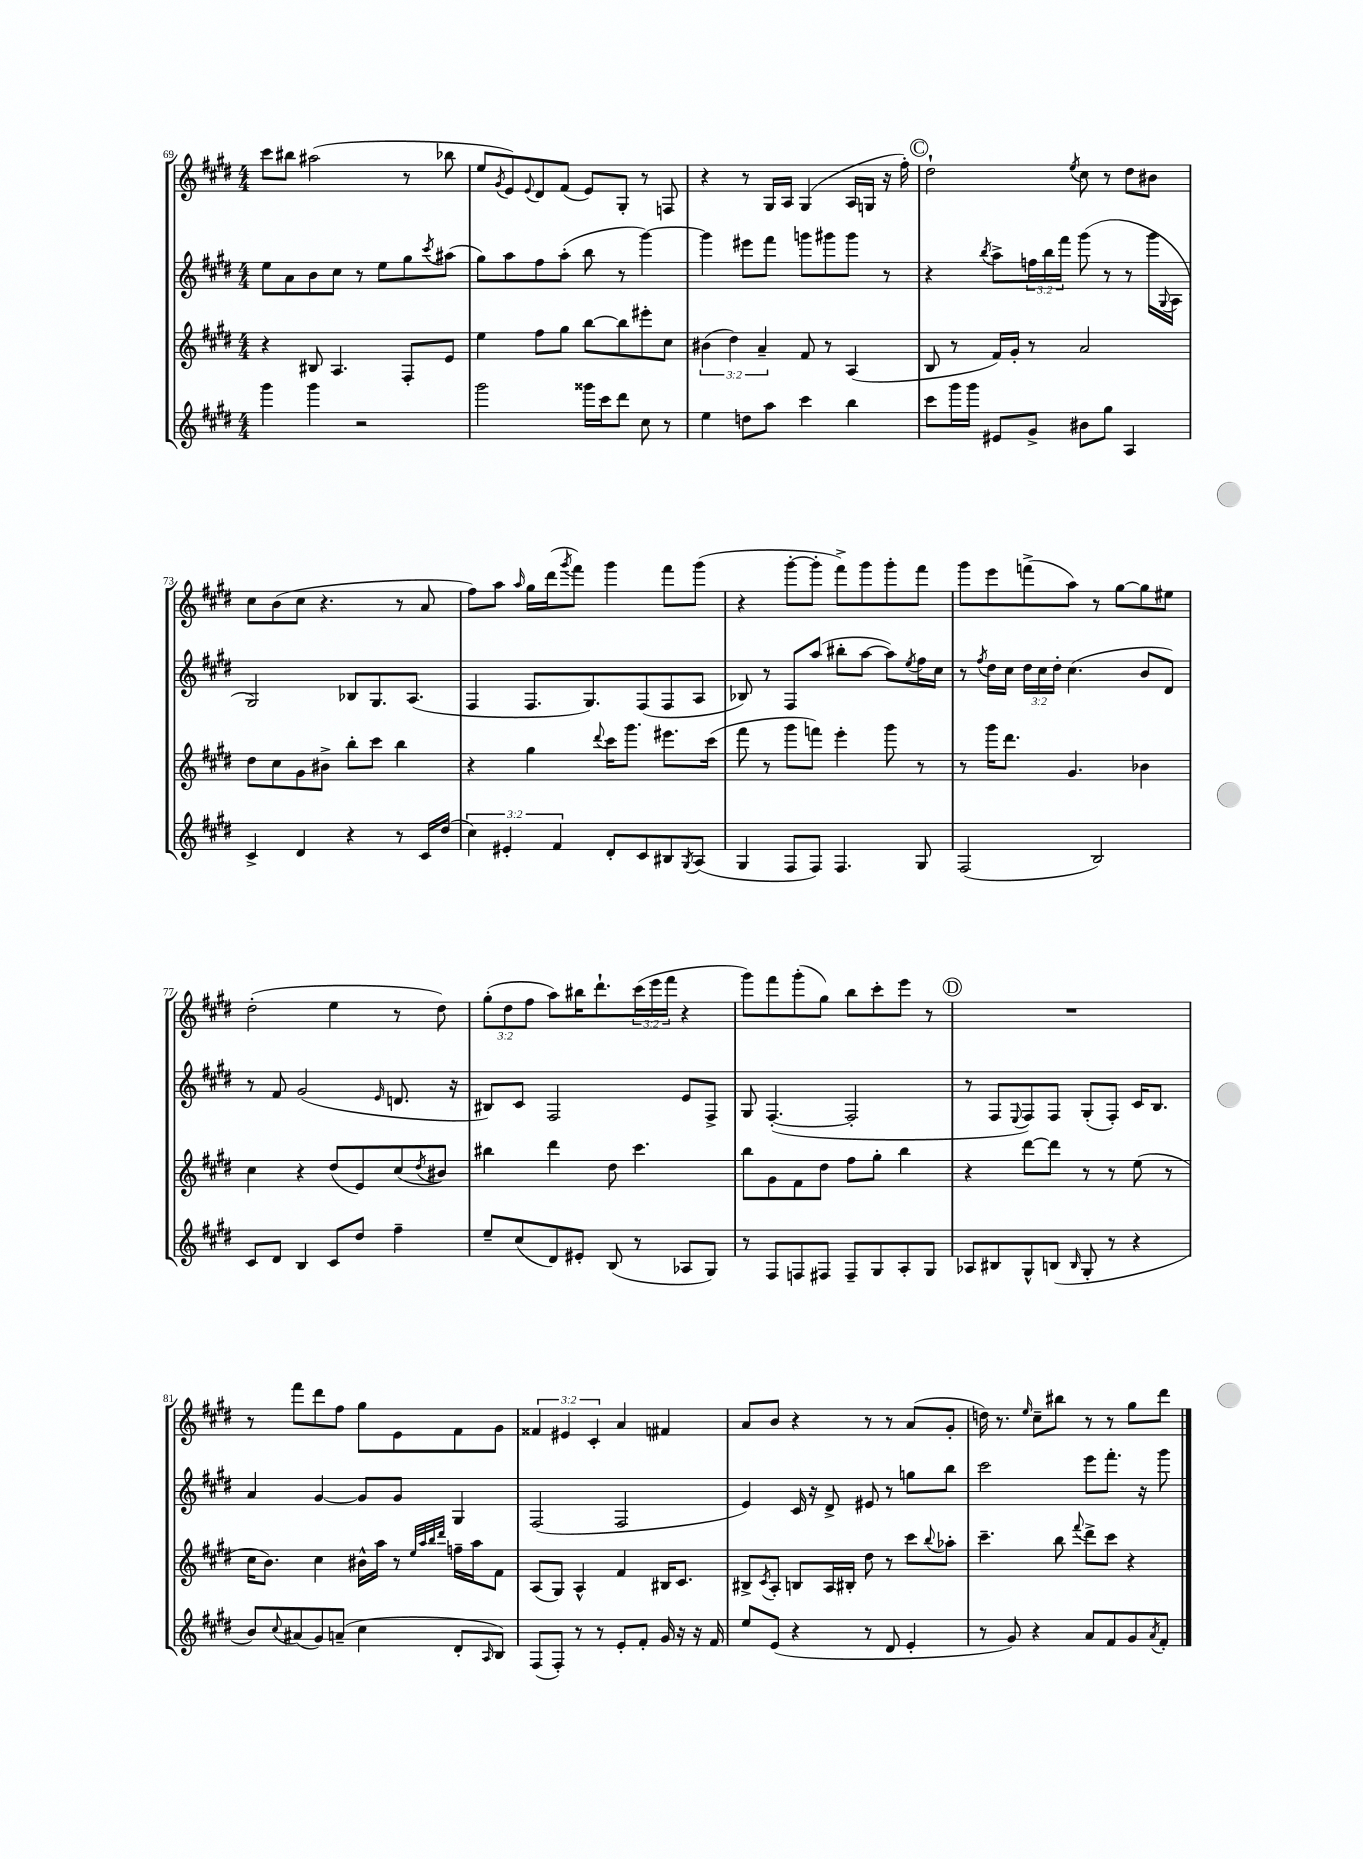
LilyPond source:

<<
\new StaffGroup <<
\new Staff = "s0" {
    \clef treble \key e \major \numericTimeSignature \time 4/4 \override Staff.TupletNumber.text = #tuplet-number::calc-fraction-text
    cis'''8 bis''8 ais''2( r8 bes''8 |
    e''8 \acciaccatura { gis'8 } e'8) \appoggiatura { e'8 } dis'8 fis'8( e'8) gis8-. r8 f8 |
    r4 r8 gis16 a16 gis4( a16 g16 r16 fis''16-.) |
    \mark \markup { \circle "C" } dis''2-! \acciaccatura { e''8 } cis''8 r8 dis''8 bis'8 |
    cis''8 b'8( cis''8 r4. r8 a'8 |
    fis''8) a''8 \grace { a''16 } gis''16 dis'''16( \acciaccatura { gis'''8 } fis'''8) gis'''4 fis'''8 gis'''8( |
    r4 gis'''8~-. gis'''8-. fis'''8->) gis'''8 gis'''8-. fis'''8 |
    gis'''8 e'''8 f'''8->( a''8) r8 gis''8~ gis''8 eis''8 |
    dis''2-.( e''4 r8 dis''8) |
    \tuplet 3/2 { gis''8-.( dis''8 fis''8 } a''8) bis''16 dis'''8.-! \tuplet 3/2 { cis'''16( e'''16 fis'''16 } r4 |
    gis'''8) fis'''8 gis'''8-.( gis''8) b''8 cis'''8-. e'''8 r8 |
    \mark \markup { \circle "D" } R1 |
    r8 fis'''8 dis'''8 fis''8 gis''8 e'8 fis'8 gis'8 |
    \tuplet 3/2 { fisis'4 eis'4 cis'4-. } a'4 fis'4 |
    a'8 b'8 r4 r8 r8 a'8( gis'8-. |
    d''16) r8. \grace { e''16 } cis''8-- bis''8 r8 r8 gis''8 dis'''8 \bar "|." |
}
\new Staff = "s1" {
    \clef treble \key e \major \numericTimeSignature \time 4/4 \override Staff.TupletNumber.text = #tuplet-number::calc-fraction-text
    e''8 a'8 b'8 cis''8 r8 e''8 gis''8 \acciaccatura { cis'''8 } ais''8( |
    gis''8) a''8 fis''8 a''8-.( b''8 r8 gis'''4~) |
    gis'''4 eis'''8 fis'''8 g'''8 gis'''8 gis'''8 r8 |
    \mark \markup { \circle "C" } r4 \acciaccatura { b''8 } a''8-> \tuplet 3/2 { f''16 b''16 fis'''16 } gis'''8( r8 r8 gis'''16 \appoggiatura { gis8 } a16 |
    gis2) bes8 gis8. a8.( |
    fis4 fis8. gis8.) fis8( fis8 a8 |
    bes8) r8 fis8 a''8( bis''8-. a''8~ a''8) \acciaccatura { e''8 } fis''16 cis''16 |
    r8 \acciaccatura { fis''8 } dis''16 cis''16 \tuplet 3/2 { dis''16 cis''16 dis''16-. } cis''4.( b'8 dis'8) |
    r8 fis'8 gis'2( \grace { e'16 } d'8. r16 |
    bis8) cis'8 fis2 e'8 fis8-> |
    gis8 fis4.~-.( fis2-. |
    \mark \markup { \circle "D" } r8 fis8 \appoggiatura { e8 } fis8) fis8 gis8-.( fis8-.) cis'16 b8. |
    a'4 gis'4~ gis'8 gis'8 gis4 |
    fis2( fis2 |
    e'4) cis'16 r16 dis'8-> eis'8 r8 g''8 b''8 |
    cis'''2 e'''8 fis'''8.-. r16 gis'''8 \bar "|." |
}
\new Staff = "s2" {
    \clef treble \key e \major \numericTimeSignature \time 4/4 \override Staff.TupletNumber.text = #tuplet-number::calc-fraction-text
    r4 bis8 a4. fis8-. e'8 |
    e''4 fis''8 gis''8 b''8~ b''8 eis'''8-. cis''8 |
    \tuplet 3/2 { bis'4( dis''4) a'4-- } fis'8 r8 a4( |
    \mark \markup { \circle "C" } b8 r8 fis'16) gis'16-. r8 a'2 |
    dis''8 cis''8 gis'8 bis'8-> b''8-. cis'''8 b''4 |
    r4 gis''4 \appoggiatura { dis'''8 } cis'''16 gis'''8. eis'''8. cis'''16( |
    fis'''8 r8 gis'''8 f'''8) e'''4-. gis'''8 r8 |
    r8 gis'''16 dis'''8. gis'4. bes'4 |
    cis''4 r4 dis''8( e'8) cis''8( \acciaccatura { dis''8 } bis'8) |
    bis''4 dis'''4 dis''8 cis'''4. |
    b''8 gis'8 fis'8 dis''8 fis''8 gis''8-. b''4 |
    \mark \markup { \circle "D" } r4 dis'''8~ dis'''8 r8 r8 e''8( r8 |
    cis''16 b'8.) cis''4 bis'16-^ a''16 r8 \grace { e''32 a''32 b''32 dis'''32 } f''16-- a''16 fis'8 |
    a8( gis8) a4-^ fis'4 bis16 cis'8. |
    bis8-> \acciaccatura { cis'8 } a8-. b8 a16 bis16-. dis''8 r8 cis'''8 \appoggiatura { b''8 } aes''8-. |
    cis'''4.-- b''8 \appoggiatura { fis'''8 } dis'''8-> cis'''8 r4 \bar "|." |
}
\new Staff = "s3" {
    \clef treble \key e \major \numericTimeSignature \time 4/4 \override Staff.TupletNumber.text = #tuplet-number::calc-fraction-text
    gis'''4 gis'''4 r2 |
    gis'''2 gisis'''16 cis'''16 dis'''8 cis''8 r8 |
    e''4 d''8 a''8 cis'''4 b''4 |
    \mark \markup { \circle "C" } cis'''8 gis'''16 gis'''16 eis'8 gis'8-> bis'8 gis''8 a4 |
    cis'4-> dis'4 r4 r8 cis'16 dis''16( |
    \tuplet 3/2 { cis''4) eis'4-. fis'4 } dis'8-. cis'8 bis8 \acciaccatura { gis8 } a8( |
    gis4 fis8 fis8) fis4. gis8 |
    fis2( b2) |
    cis'8 dis'8 b4 cis'8 dis''8 fis''4-- |
    e''8-- cis''8( dis'8) eis'8-. b8( r8 aes8 gis8) |
    r8 fis8 f8 fis8 fis8-- gis8 a8-. gis8 |
    \mark \markup { \circle "D" } aes8 bis8 gis8-^ b8( \grace { b16 } gis8-. r8 r4 |
    b'8) \appoggiatura { cis''8 } ais'8( gis'8) a'8--( cis''4 dis'8-. \grace { a16 } b8) |
    fis8( fis8-.) r8 r8 e'8-. fis'8-. gis'16 r16 r16 fis'16 |
    e''8 e'8( r4 r8 dis'8 e'4-. |
    r8 gis'8) r4 a'8 fis'8 gis'8 \acciaccatura { a'8 } fis'8-. \bar "|." |
}
>>
>>
\layout { \context { \Score currentBarNumber = #69 } }
